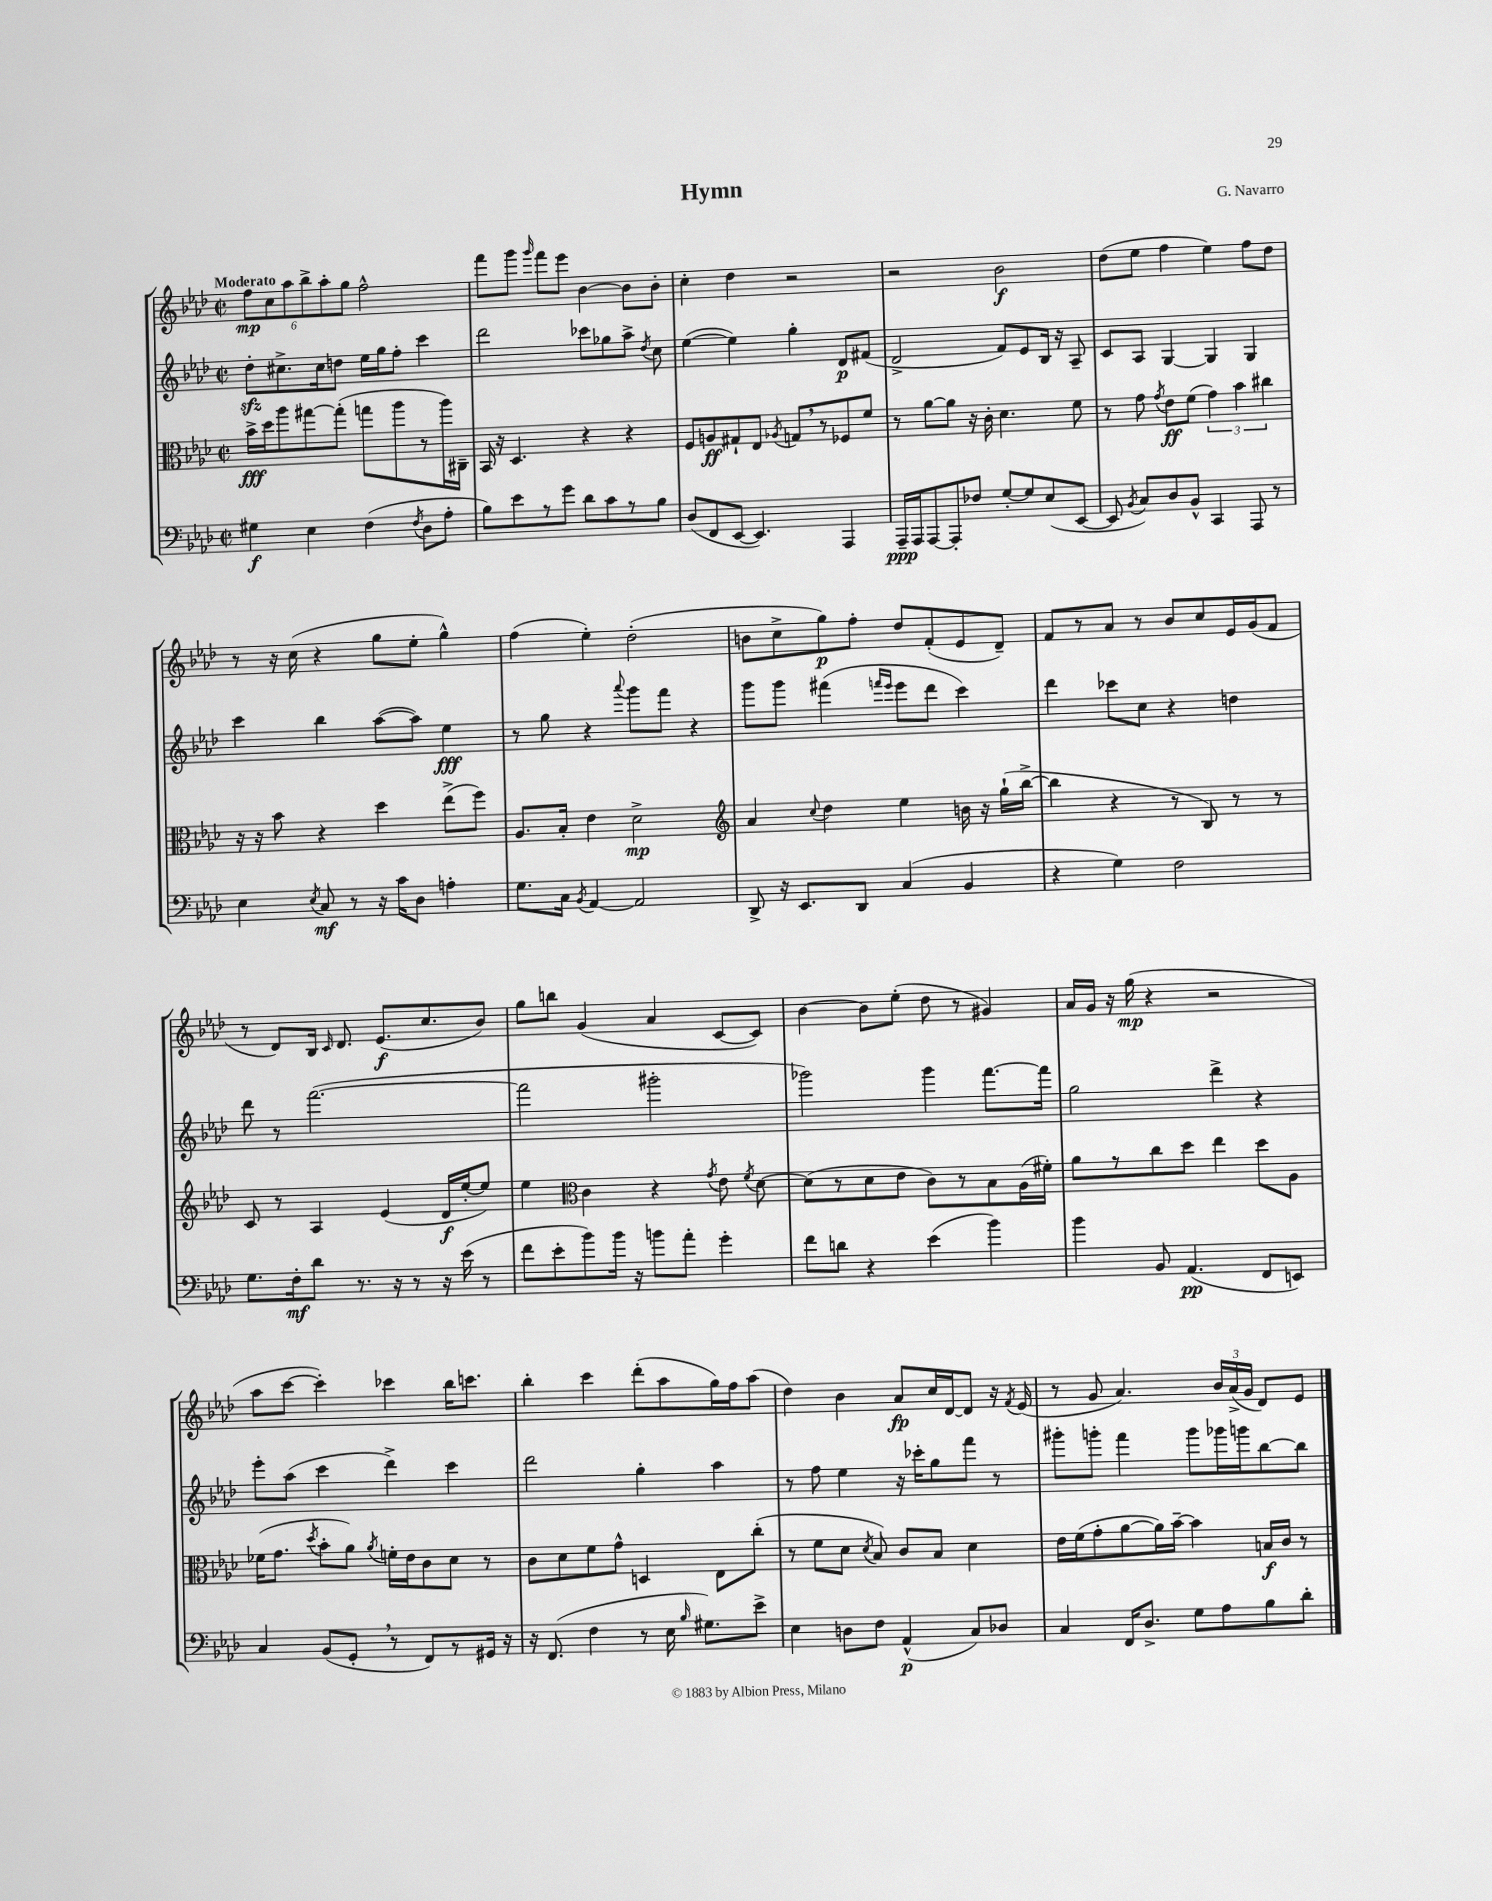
\header { title = "Hymn" composer = "G. Navarro" }
<<
\new StaffGroup <<
\new Staff = "s0" {
    \clef treble \key aes \major \defaultTimeSignature \time 2/2 \tempo "Moderato"
    \autoBeamOff \tuplet 6/4 { f''8[\mp c''8 aes''8 bes''8-> aes''8-. g''8] } f''2-^ |
    f'''8[ g'''8] \grace { g'''16 } f'''8[ ees'''8] bes'4~ bes'8[ bes'8]-. |
    c''4-. des''4 r2 |
    r2 bes'2\f |
    des''8[( ees''8] f''4 ees''4) f''8[ des''8] |
    r8 r16 c''16( r4 g''8[ ees''8]-. g''4-^) |
    f''4( ees''4-.) des''2-.( |
    b'8[ c''8-> g''8\p) f''8]-. des''8[ f'8-.( ees'8 des'8]--) |
    f'8[ r8 aes'8] r8 bes'8[ c''8 ees'16 g'16( f'8] |
    r8 des'8[) bes16] \grace { c'16 } des'8. ees'8.[\f( c''8. bes'8]) |
    g''8[ b''8] g'4( aes'4 c'8[~ c'8]) |
    bes'4~ bes'8[ ees''8]-.( des''8 r8 gis'4) |
    aes'16[ g'16] r16 g''16\mp( r4 r2 |
    aes''8[ c'''8]~ c'''4-.) ces'''4 bes''16[ c'''8.] |
    bes''4-. c'''4 des'''8[-.( aes''8 g''16) f''16 aes''8]( |
    des''4) bes'4 aes'8[\fp c''16 des'16~ des'8] r16 \acciaccatura { f'8 } ees'16( |
    r8 g'8 aes'4.) \tuplet 3/2 { bes'16[ aes'16->( g'16] } des'8[) ees'8] \bar "|." |
}
\new Staff = "s1" {
    \clef treble \key aes \major \defaultTimeSignature \time 2/2
    \autoBeamOff des''8[-.\sfz cis''8.-> cis''16 d''8] ees''16[ g''16 f''8]-. c'''4 |
    des'''2 ces'''8[ ges''8 aes''8]-> \acciaccatura { des''8 } c''8 |
    ees''4~( ees''4) g''4-. des'8[\p fis'8]( |
    des'2-> f'8[) ees'8 bes16] r16 aes8-- |
    c'8[ aes8] g4~ g4 g4 |
    c'''4 bes''4 aes''8[~( aes''8]) ees''4\fff |
    r8 g''8 r4 \appoggiatura { aes'''8 } g'''8[ f'''8] r4 |
    g'''8[ g'''8] fis'''4( \grace { f'''16[ ees'''16] } ees'''8[ des'''8] c'''4) |
    des'''4 ces'''8[ c''8] r4 d''4 |
    des'''8 r8 f'''2.~( |
    f'''2 gis'''2-. |
    ges'''2) ges'''4 f'''8.[~ f'''16] |
    g''2 des'''4-> r4 |
    ees'''8[-. aes''8]( c'''4 des'''4->) c'''4 |
    des'''2 g''4-. aes''4 |
    r8 f''8 ees''4 r16 ces'''16[-. g''8 f'''8] r8 |
    gis'''8[-. g'''8]-. f'''4 g'''8[ ges'''16 g'''16 bes''8~ bes''8] \bar "|." |
}
\new Staff = "s2" {
    \clef alto \key aes \major \defaultTimeSignature \time 2/2
    \autoBeamOff bes'16[->\fff des''16 aes''8 gis''8~ gis''8]-.( g''8[ aes''8 r8 aes''16) cis16]-- |
    bes,16 r16 des4. r4 r4 |
    f8[ a8\ff gis8-! ees8] \acciaccatura { aes8 } g8[ \breathe r8 fes8 f'8] |
    r8 aes'8[~ aes'8] r16 c'16-. des'4. f'8 |
    r8 g'8 \acciaccatura { g'8 } ees'8[\ff f'8]( \tuplet 3/2 { g'4) bes'4 cis''4 } |
    r16 r16 bes'8 r4 des''4 ees''8[->( f''8]) |
    aes8.[ bes16]-. ees'4 des'2->\mp |
    \clef treble aes'4 \appoggiatura { c''8 } des''4 ees''4 b'16 r16 g''16[-!( bes''16]~-> |
    bes''4 r4 r8 bes8) r8 r8 |
    c'8 r8 aes4 ees'4( des'16[\f ees''16~-. ees''8]) |
    ees''4 \clef alto c'4 r4 \acciaccatura { g'8 } ees'8 \acciaccatura { f'8 } des'8~ |
    des'8[( r8 des'8 ees'8] c'8[) r8 bes8 aes16( fis'16]-.) |
    aes'8[ r8 c''8 des''8] ees''4 des''8[ aes8] |
    fes'16[( g'8.] \acciaccatura { des''8 } bes'8[-. aes'8]) \acciaccatura { aes'8 } f'16[-. ees'16 c'8 des'8] r8 |
    c'8[ des'8 f'8 g'8]-^ d4 ees8[ c''8]-.( |
    r8 f'8[ des'8] \acciaccatura { des'8 } bes8) c'8[ bes8] des'4 |
    ees'16[ f'16( g'8-. aes'8~ aes'16) bes'16]~-- bes'4 b16[\f c'16] r8 \bar "|." |
}
\new Staff = "s3" {
    \clef bass \key aes \major \defaultTimeSignature \time 2/2
    \autoBeamOff gis4\f ees4 f4( \acciaccatura { f8 } des8[ aes8]-. |
    bes8[) ees'8 r8 g'8] des'8[ c'8 r8 bes8] |
    des8[( f,8 ees,8]~ ees,4.) aes,,4 |
    aes,,16[--\ppp aes,,16 aes,,8~ aes,,8-. fes8] g8[~-. g8 ees8( ees,8]~ |
    ees,8 \acciaccatura { bes,8 } c8[) des8 bes,8]-^ c,4 aes,,8 r8 |
    ees4 \acciaccatura { ees8 } c8\mf r8 r16 c'16[ des8] a4-. |
    g8.[ c16] \acciaccatura { bes,8 } aes,4~ aes,2 |
    des,8-> r16 ees,8.[ des,8] c4( bes,4 |
    r4 g4) f2 |
    g8.[ f16-.\mf des'8] r8. r16 r8 r16 ees'16( r8 |
    f'8[ ees'8-. bes'8) bes'16] r16 b'8[ aes'8]-. g'4-. |
    f'8[ d'8] r4 ees'4( bes'4) |
    bes'4 bes,8 aes,4.\pp( f,8[ e,8]) |
    c4 bes,8[( g,8]-. \breathe r8 f,8[) r8 gis,16] r16 |
    r16 f,8.( f4 r8 ees16 \grace { bes16 } gis8.[) ees'8]-> |
    ees4 d8[ f8] aes,4-^\p( c8[) des8] |
    c4 f,16[ des8.]-> g8[ aes8 bes8 des'8]-. \bar "|." |
}
>>
>>
\layout { \context { \Score \remove "Bar_number_engraver" } }
